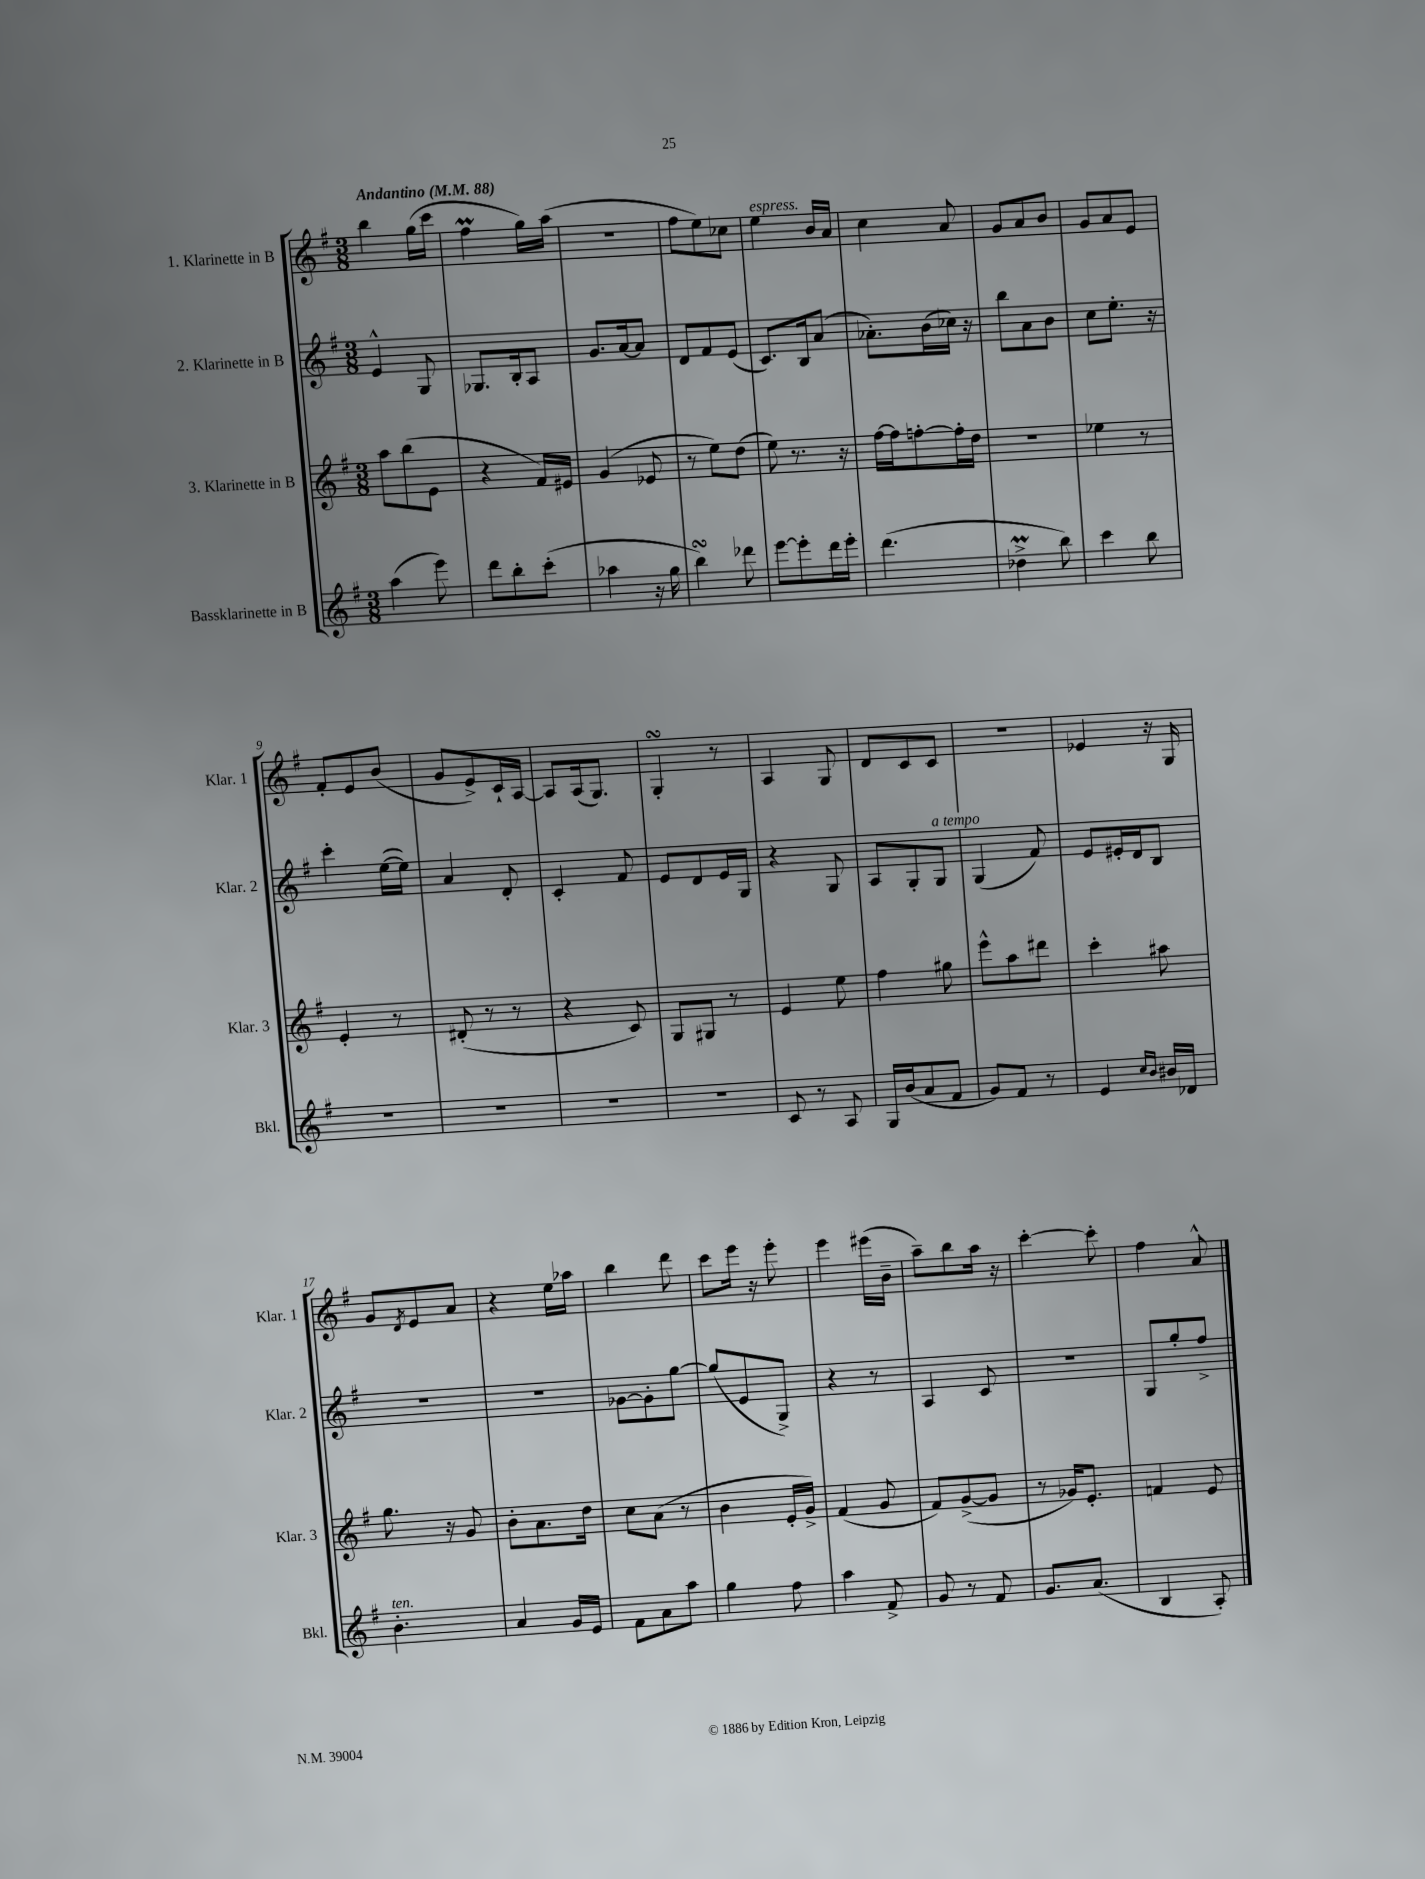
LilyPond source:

<<
\new StaffGroup <<
\new Staff = "s0" \with { instrumentName = "1. Klarinette in B" shortInstrumentName = "Klar. 1" } {
    \clef treble \key g \major \numericTimeSignature \time 3/8 \tempo "Andantino" 4 = 88
    b''4 g''16( c'''16 |
    fis''4\prall g''16) a''16( |
    R4. |
    fis''8 e''8) ces''8 |
    e''4^\markup { \italic "espress." } b'16 a'16 |
    c''4 a'8 |
    g'8 a'8 b'8 |
    g'8 a'8 e'8 |
    fis'8-. e'8 b'8( |
    g'8 e'8->) c'16-! a16~ |
    a8 a16( g8.) |
    g4-.\turn r8 |
    a4 g8 |
    d'8 c'8 c'8 |
    R4. |
    ees'4 r16 g16 |
    g'8 \acciaccatura { d'8 } e'8 a'8 |
    r4 e''16 aes''16 |
    b''4 d'''8 |
    c'''8 e'''16 r16 e'''8-. |
    e'''4 eis'''16( b'16-- |
    a''8--) b''8 a''16 r16 |
    c'''4~-. c'''8-. |
    fis''4 a'8-^ \bar "|." |
}
\new Staff = "s1" \with { instrumentName = "2. Klarinette in B" shortInstrumentName = "Klar. 2" } {
    \clef treble \key g \major \numericTimeSignature \time 3/8
    e'4-^ g8 |
    ges8. b16-. a8 |
    g'8. a'16~ a'8 |
    d'8 fis'8 e'8( |
    c'8.) b16 a'8( |
    aes'8.-.) b'16( ces''16) r16 |
    b''8 a'8 b'8 |
    c''8 e''8.-. r16 |
    c'''4-. e''16~( e''16) |
    a'4 d'8-. |
    c'4-. fis'8 |
    e'8 d'8 e'16 g16 |
    r4 g8 |
    a8 g8-. g8^\markup { \italic "a tempo" } |
    g4( fis'8) |
    e'8 eis'16-. d'16 b8 |
    R4. |
    R4. |
    ges'8~ ges'8-. g''8~ |
    g''8( e'8 g8->) |
    r4 r8 |
    a4 c'8 |
    R4. |
    g8 g''8-. fis''8-> \bar "|." |
}
\new Staff = "s2" \with { instrumentName = "3. Klarinette in B" shortInstrumentName = "Klar. 3" } {
    \clef treble \key g \major \numericTimeSignature \time 3/8
    a''8 b''8( e'8 |
    r4 fis'16) eis'16 |
    g'4( ees'8 |
    r8 e''8) d''8( |
    e''8) r8. r16 |
    fis''16~ fis''16 f''8~-. f''16-. d''16 |
    R4. |
    ees''4 r8 |
    e'4-. r8 |
    dis'8-.( r8 r8 |
    r4 c'8) |
    g8 gis8 r8 |
    e'4 e''8 |
    fis''4 gis''8 |
    e'''8-^ a''8 dis'''8 |
    c'''4-. ais''8 |
    g''8. r16 g'8 |
    b'8-. a'8. d''16 |
    c''8 a'8( r8 |
    b'4 e'16-. g'16->) |
    fis'4( g'8 |
    fis'8) g'8~->( g'8 |
    r8 ges'16) e'8.-. |
    f'4 e'8 \bar "|." |
}
\new Staff = "s3" \with { instrumentName = "Bassklarinette in B" shortInstrumentName = "Bkl." } {
    \clef treble \key g \major \numericTimeSignature \time 3/8
    a''4( e'''8) |
    d'''8 b''8-. c'''8-.( |
    aes''4 r16 g''16 |
    b''4\turn) des'''8 |
    e'''8~ e'''8-. d'''16 e'''16-. |
    d'''4.( |
    des''4->\prall b''8) |
    c'''4 b''8 |
    R4. |
    R4. |
    R4. |
    R4. |
    c'8 r8 a8 |
    g16 b'16( a'8 fis'8 |
    g'8) fis'8 r8 |
    e'4 \grace { c''16 b'16 } bis'16 des'16 |
    b'4.-.^\markup { \italic "ten." } |
    a'4 g'16 e'16 |
    fis'8 a'8 a''8 |
    g''4 fis''8 |
    a''4 fis'8-> |
    g'8 r8 fis'8 |
    g'8. a'8.( |
    b4 a8-.) \bar "|." |
}
>>
>>
